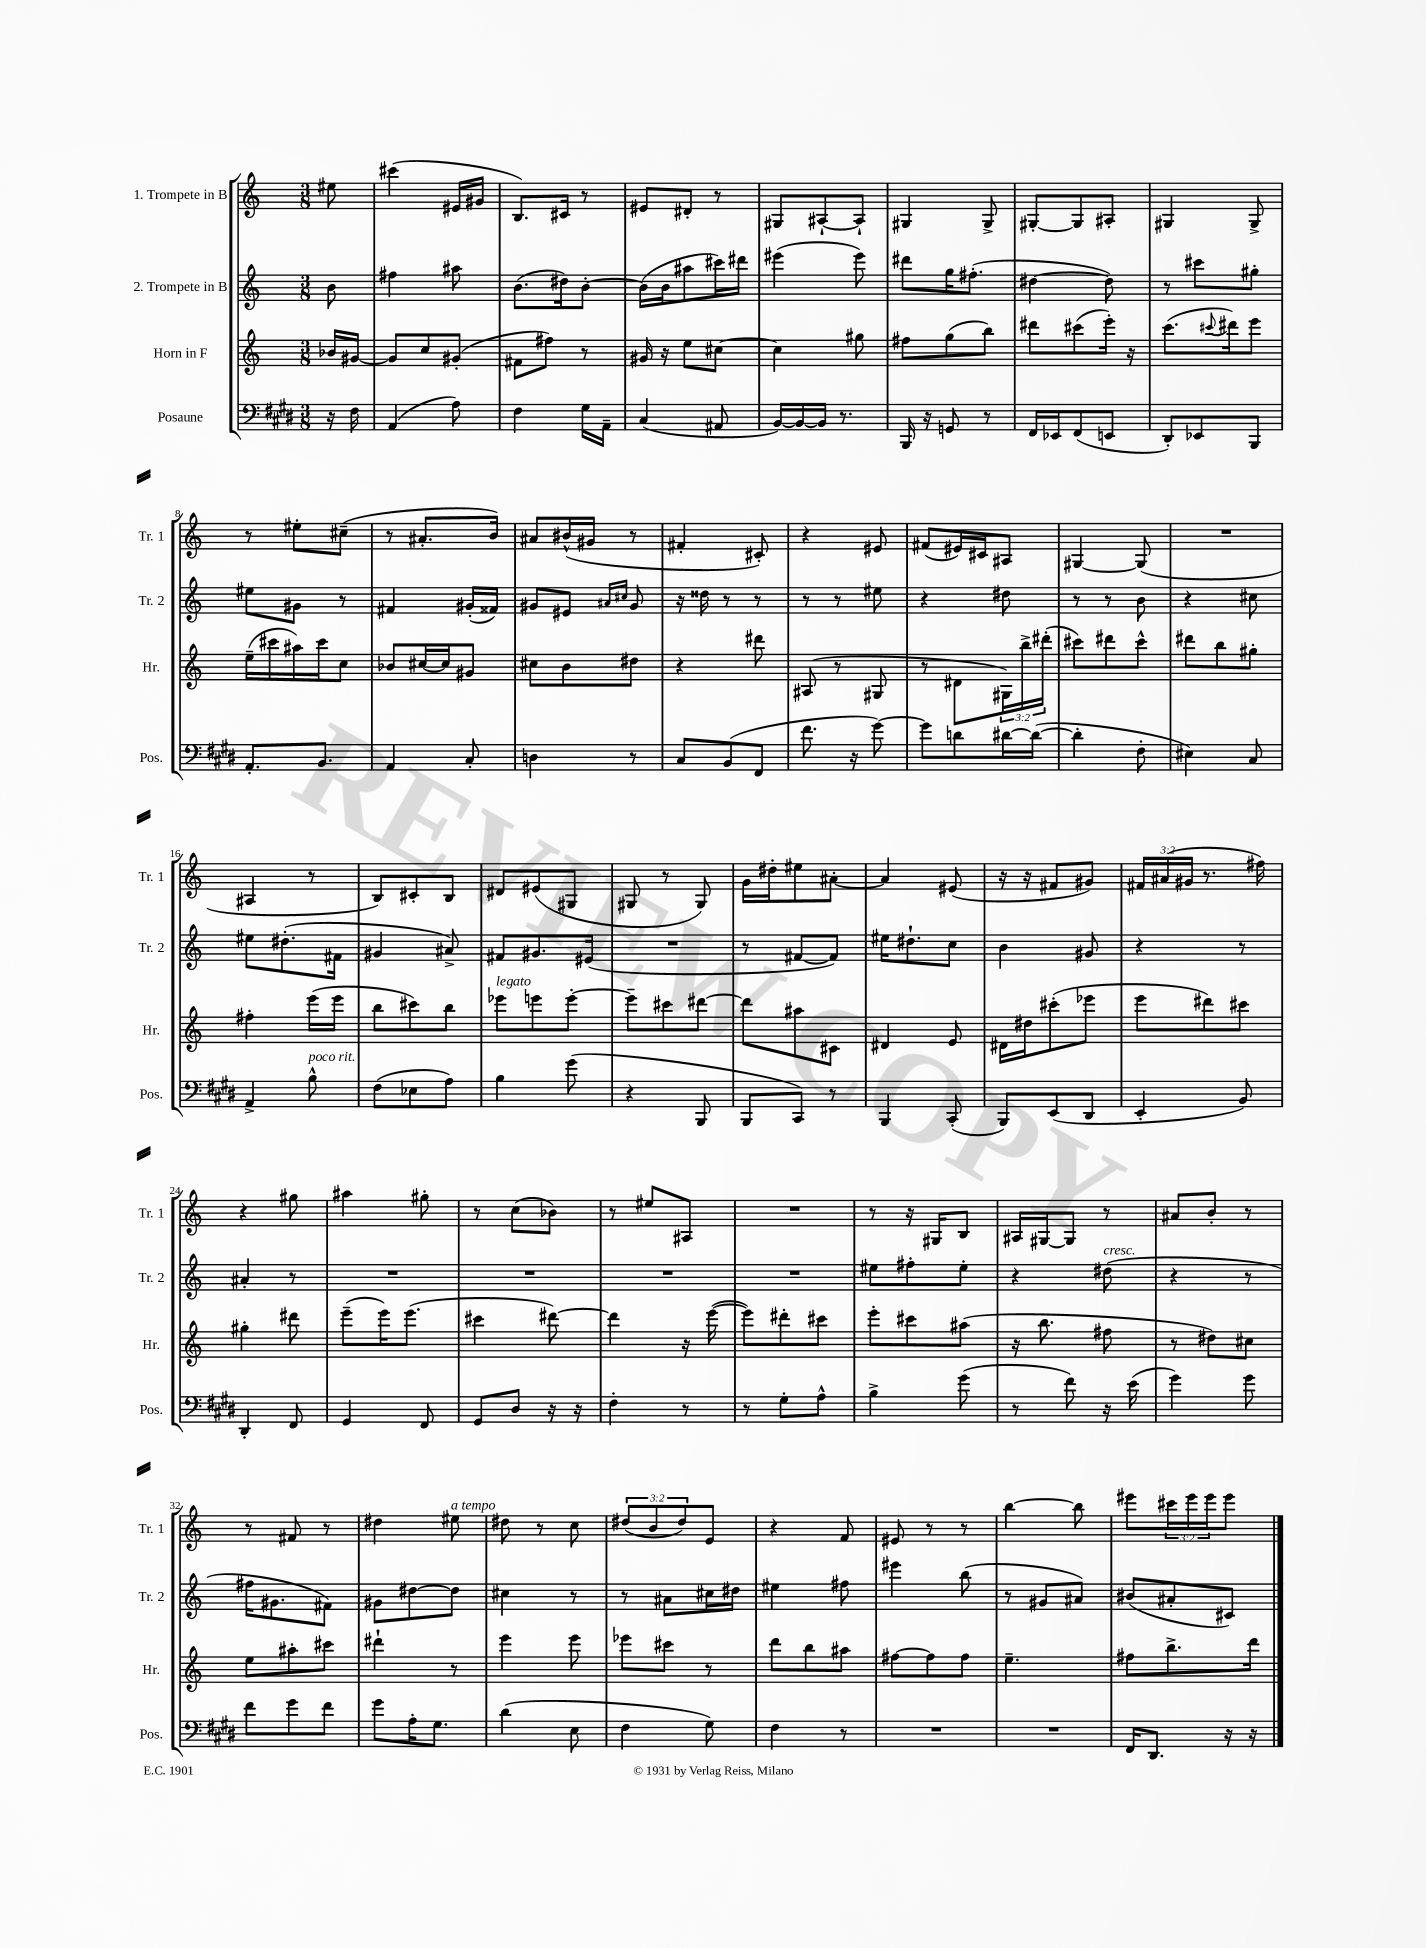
<<
\new StaffGroup <<
\new Staff = "s0" \with { instrumentName = "1. Trompete in B" shortInstrumentName = "Tr. 1" } {
    \clef treble \key c \major \numericTimeSignature \time 3/8 \override Staff.TupletNumber.text = #tuplet-number::calc-fraction-text \partial 8
    eis''8 |
    cis'''4( eis'16 gis'16 |
    b8.) cis'16 r8 |
    eis'8 dis'8-. r8 |
    gis8 ais8~-! ais8-! |
    gis4 gis8-> |
    gis8~-. gis8 ais8-. |
    gis4 gis8-> |
    r8 eis''8-. cis''8--( |
    r8 ais'8.-. b'16) |
    ais'8 bis'16-^( gis'16 r8 |
    fis'4-. cis'8-.) |
    r4 eis'8 |
    fis'8( eis'16) cis'16 ais8 |
    gis4~ gis8( |
    R4. |
    ais4 r8 |
    b8) cis'8-. b8 |
    dis'8 eis'8( gis8 |
    gis8 r8 gis8) |
    g'16 dis''16-. eis''8 ais'8~-. |
    ais'4 eis'8( |
    r16 r16 fis'8 gis'8) |
    \tuplet 3/2 { fis'16 ais'16( gis'16 } r8. fis''16) |
    r4 gis''8 |
    ais''4 gis''8-. |
    r8 c''8( bes'8) |
    r8 eis''8 ais8 |
    R4. |
    r8 r16 gis16 b8 |
    ais16 gis16~ gis8 r8 |
    ais'8 b'8-. r8 |
    r8 fis'8 r8 |
    dis''4 eis''8^\markup { \italic "a tempo" } |
    dis''8 r8 c''8 |
    \tuplet 3/2 { dis''8( b'8 dis''8) } e'8 |
    r4 f'8 |
    eis'8 r8 r8 |
    b''4~ b''8 |
    eis'''8 \tuplet 3/2 { cis'''16 eis'''16 eis'''16 } eis'''8 \bar "|." |
}
\new Staff = "s1" \with { instrumentName = "2. Trompete in B" shortInstrumentName = "Tr. 2" } {
    \clef treble \key c \major \numericTimeSignature \time 3/8 \partial 8
    b'8 |
    fis''4 ais''8 |
    b'8.( dis''16) b'8~-. |
    b'16( b'16 ais''8 cis'''16) dis'''16 |
    eis'''4( eis'''8) |
    dis'''8 g''16 fis''8.-.( |
    dis''4~ dis''8) |
    r8 cis'''8 gis''8-. |
    eis''8 gis'8 r8 |
    fis'4 gis'16-.( fisis'16) |
    gis'8 eis'8 \grace { ais'16 cis''16 } gis'8 |
    r16 disis''16 r8 r8 |
    r8 r8 eis''8 |
    r4 dis''8 |
    r8 r8 b'8 |
    r4 cis''8 |
    eis''8 dis''8.-.( fis'16 |
    gis'4 ais'8->) |
    fis'8 gis'8. eis'16( |
    R4. |
    r8 fis'8~ fis'8) |
    eis''16 dis''8.-! c''8 |
    b'4 gis'8 |
    r4 r8 |
    ais'4-. r8 |
    R4. |
    R4. |
    R4. |
    R4. |
    eis''8 fis''8-. eis''8-. |
    r4 dis''8^\markup { \italic "cresc." }( |
    r4 r8 |
    fis''16 gis'8. fis'8) |
    gis'8 dis''8~ dis''8 |
    cis''4 r8 |
    r8 ais'8 cis''16 dis''16 |
    eis''4 fis''8 |
    eis'''4 b''8( |
    r8 gis'8 ais'8) |
    bis'8( ais'8-. cis'8) \bar "|." |
}
\new Staff = "s2" \with { instrumentName = "Horn in F" shortInstrumentName = "Hr." } {
    \clef treble \key c \major \numericTimeSignature \time 3/8 \override Staff.TupletNumber.text = #tuplet-number::calc-fraction-text \partial 8
    bes'16 gis'16~ |
    gis'8 c''8 gis'8-.( |
    fis'8 fis''8) r8 |
    gis'16 r16 e''8 cis''8~ |
    cis''4 gis''8 |
    fis''8 g''8( b''8) |
    dis'''8 cis'''8( e'''16-.) r16 |
    c'''8.( \appoggiatura { cis'''8 } dis'''16) e'''8 |
    e''16--( cis'''16 ais''16) cis'''16 c''8 |
    bes'8 cis''16~ cis''16 gis'8 |
    cis''8 b'8 dis''8 |
    r4 dis'''8 |
    ais8( r8 gis8 |
    r8 dis'8 \tuplet 3/2 { gis16) b''16-> dis'''16-.( } |
    cis'''8) dis'''8 cis'''8-^ |
    dis'''8 b''8 gis''8-. |
    fis''4-. e'''16( e'''16 |
    b''8 cis'''8) b''8 |
    ees'''8^\markup { \italic "legato" } e'''8 e'''8~-. |
    e'''8-- cis'''8 dis'''8~ |
    dis'''8 ais''8 cis'8 |
    dis'4 e'8 |
    dis'16 dis''16 cis'''8-.( ees'''8 |
    e'''8 dis'''8) cis'''8 |
    gis''4-. dis'''8 |
    e'''8--( e'''16) e'''8.( |
    cis'''4 dis'''8~) |
    dis'''4 r16 e'''16~( |
    e'''8) dis'''8-. cis'''8 |
    e'''8-. cis'''8 ais''8( |
    r16 b''8. fis''8 |
    r8 dis''8) cis''8 |
    e''8 ais''8-. cis'''8 |
    dis'''4-! r8 |
    e'''4 e'''8 |
    ees'''8 cis'''8 r8 |
    d'''8 b''8 ais''8 |
    fis''8~ fis''8 fis''8 |
    e''4.-- |
    fis''8 b''8.-> d'''16 \bar "|." |
}
\new Staff = "s3" \with { instrumentName = "Posaune" shortInstrumentName = "Pos." } {
    \clef bass \key e \major \numericTimeSignature \time 3/8 \partial 8
    r16 fis16 |
    a,4( a8) |
    fis4 gis16 a,16-- |
    cis4( ais,8 |
    b,16~) b,16~ b,16 r8. |
    b,,16 r16 g,8 r8 |
    fis,16 ees,16 fis,8( e,8 |
    dis,8-.) ees,8 b,,8 |
    a,8.-. b,8. |
    a,4 cis8-. |
    d4 r8 |
    cis8 b,8( fis,8 |
    fis'8. r16 gis'8~) |
    gis'8 d'8 dis'16~ dis'16~( |
    dis'4-. fis8-. |
    eis4) cis8 |
    a,4-> b8-^^\markup { \italic "poco rit." } |
    fis8( ees8 a8) |
    b4 gis'8( |
    r4 b,,8 |
    b,,8 cis,8) r8 |
    b,,4 cis,8-.( |
    b,,8) e,8( dis,8 |
    e,4-. b,8) |
    dis,4-. fis,8 |
    gis,4 fis,8 |
    gis,8 dis8 r16 r16 |
    fis4-. r8 |
    r8 gis8-. a8-^ |
    b4-> gis'8( |
    r8 fis'8) r16 e'16( |
    gis'4) gis'8 |
    fis'8 gis'8 fis'8 |
    gis'8 a16-. gis8. |
    dis'4( e8 |
    fis4 gis8) |
    fis4 r8 |
    R4. |
    R4. |
    fis,16 dis,8. r16 r16 \bar "|." |
}
>>
>>
